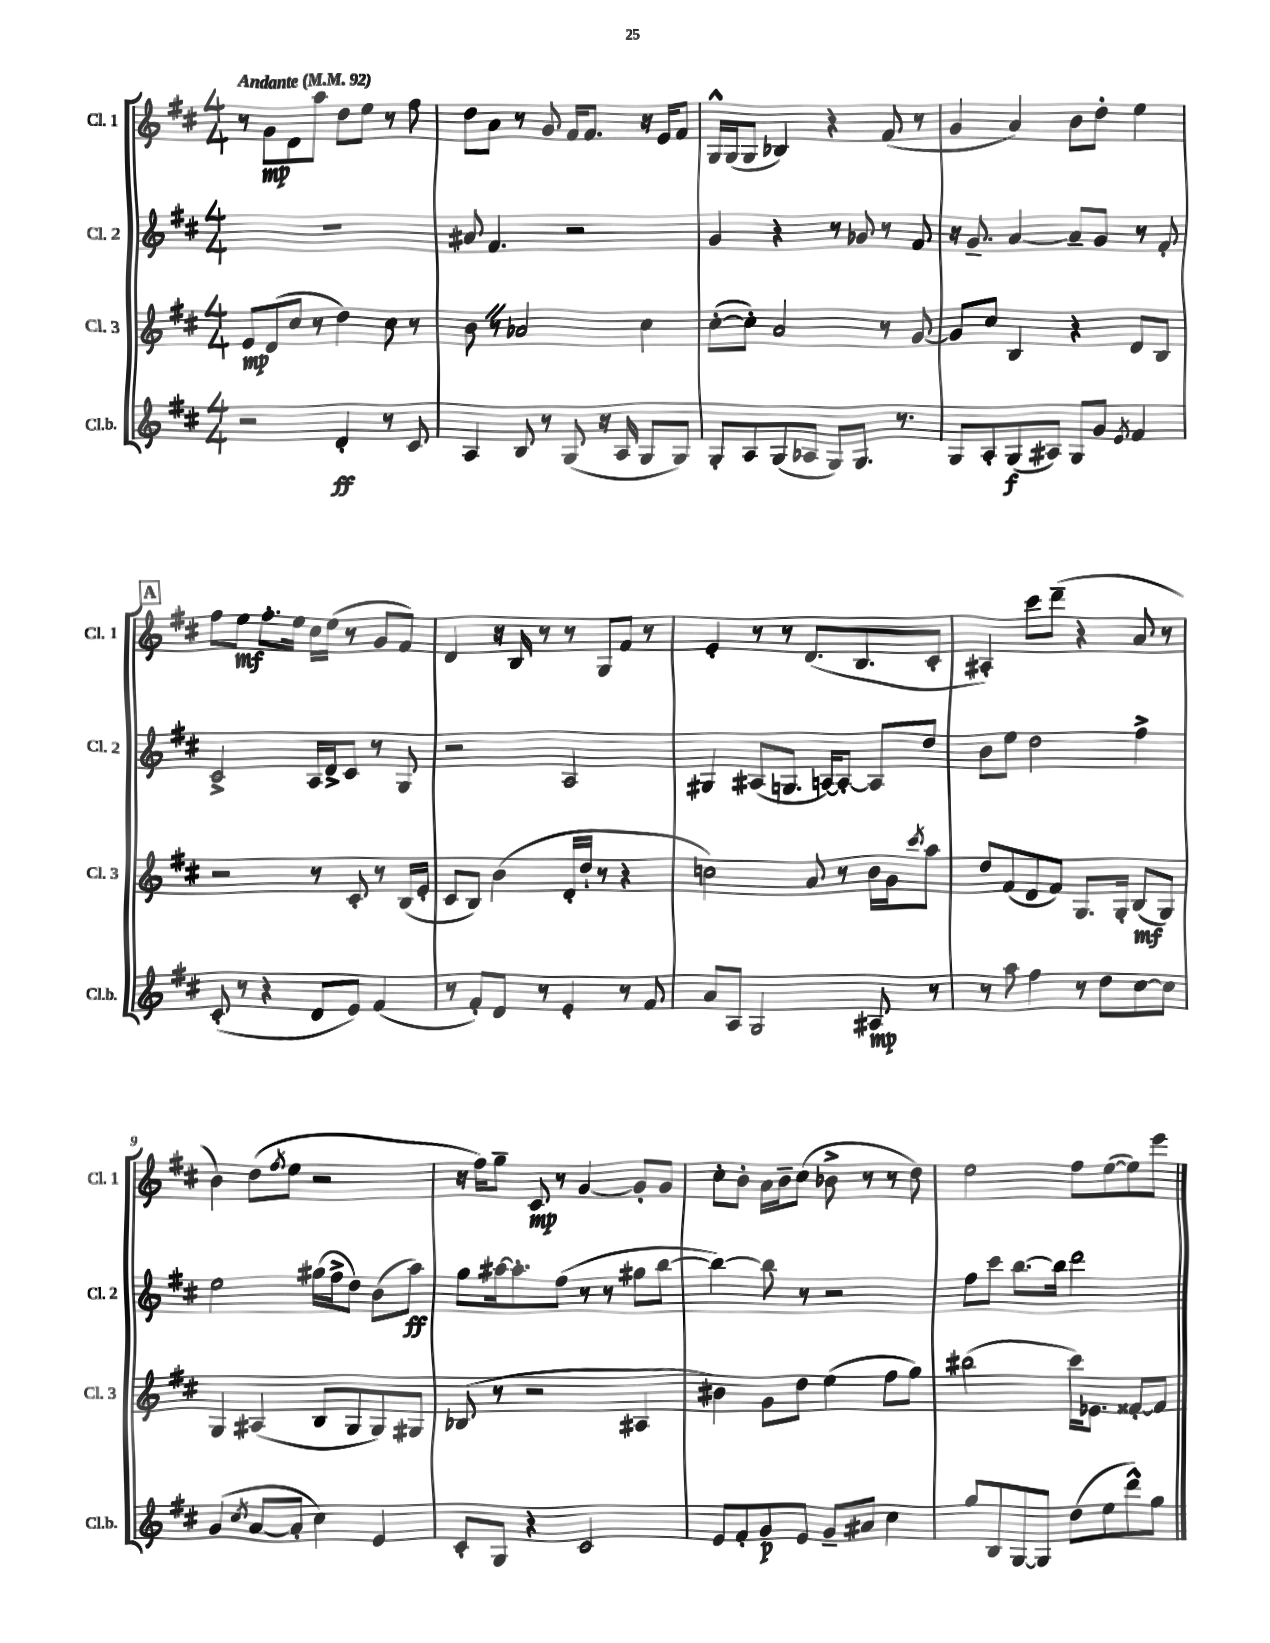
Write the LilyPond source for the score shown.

<<
\new StaffGroup <<
\new Staff = "s0" \with { instrumentName = "Cl. 1" shortInstrumentName = "Cl. 1" } {
    \clef treble \key d \major \numericTimeSignature \time 4/4 \tempo "Andante" 4 = 92
    r8 g'8\mp d'8 a''8 d''8 e''8 r8 fis''8 |
    d''8 a'8 r8 g'8 fis'16 fis'8. r16 e'16 fis'8 |
    g16-^ g16( g8 bes4) r4 fis'8( r8 |
    g'4 a'4) b'8 d''8-. e''4 |
    \mark \markup { \box "A" } fis''8 e''8\mf fis''8.-. e''16 cis''16 e''16( r8 g'8 fis'8) |
    d'4 r16 b16 r8 r8 g8 fis'8 r8 |
    e'4-. r8 r8 d'8.( b8. cis'8-. |
    ais4-.) cis'''8 d'''8--( r4 a'8 r8 |
    b'4) d''8( \acciaccatura { fis''8 } e''8 r2 |
    r16 fis''16) g''8-- cis'8\mp r8 g'4~ g'8-. g'8 |
    cis''8-. b'8-. a'16 b'16-- cis''8( bes'8-> r8 r8 d''8) |
    e''2 fis''8 e''8~( e''8) e'''8 \bar "|." |
}
\new Staff = "s1" \with { instrumentName = "Cl. 2" shortInstrumentName = "Cl. 2" } {
    \clef treble \key d \major \numericTimeSignature \time 4/4
    R1 |
    ais'8 fis'4. r2 |
    g'4 r4 r8 ges'8 r8 fis'8 |
    r16 g'8.-- a'4~ a'8-- g'8 r8 fis'8-. |
    \mark \markup { \box "A" } cis'2-> a16 d'16-> cis'8 r8 g8 |
    r2 a2 |
    gis4 ais8( g8. a16~) a8~-. a8 d''8 |
    b'8 e''8 d''2 fis''4-> |
    e''2 gis''16( fis''16-> d''8) b'8( a''8\ff) |
    g''8 ais''16~ ais''8.-. fis''8( r8 r8 gis''8 b''8~ |
    b''4~) b''8 r8 r2 |
    fis''8 cis'''8 b''8.~ b''16 d'''2 \bar "|." |
}
\new Staff = "s2" \with { instrumentName = "Cl. 3" shortInstrumentName = "Cl. 3" } {
    \clef treble \key d \major \numericTimeSignature \time 4/4
    e'8\mp d'8( cis''8 r8 d''4) cis''8 r8 |
    b'8 \once \override BreathingSign.text = \markup { \musicglyph "scripts.caesura.straight" } \breathe r8 aes'2 cis''4 |
    cis''8~-.( cis''8-.) a'2 r8 g'8~ |
    g'8 cis''8 b4 r4 d'8 b8 |
    \mark \markup { \box "A" } r2 r8 cis'8-. r8 b16( e'16-. |
    cis'8 b8) b'4( d'16-. d''16-! r8 r4 |
    c''2) a'8 r8 b'16 g'16 \acciaccatura { cis'''8 } a''8 |
    d''8 fis'8( d'8 fis'8) g8. g16-. b8\mf( g8) |
    g4 ais4( b8 g8 g8) gis8 |
    bes8( r8 r2 ais4 |
    bis'4) g'8 d''8 e''4( fis''8 g''8) |
    bis''2( cis'''16) ees'8. fisis'8~-. fisis'8 \bar "|." |
}
\new Staff = "s3" \with { instrumentName = "Cl.b." shortInstrumentName = "Cl.b." } {
    \clef treble \key d \major \numericTimeSignature \time 4/4
    r2 d'4-.\ff r8 cis'8 |
    a4 b8 r8 g8( r16 a16 g8 g8) |
    g8-. a8 g8( aes8 g8) g8. r8. |
    g8 a8-. g8\f( ais8) g8 g'8 \acciaccatura { e'8 } fis'4 |
    \mark \markup { \box "A" } cis'8-.( r8 r4 d'8 e'8) fis'4( |
    r8 fis'8-.) d'8 r8 e'4-. r8 fis'8 |
    a'8 a8 g2 ais8\mp r8 |
    r8 a''8 fis''4 r8 d''8 cis''8~ cis''8 |
    g'4( \acciaccatura { cis''8 } a'8~ a'8-. cis''4) e'4 |
    cis'8-. g8 r4 cis'2 |
    e'8 fis'8-. g'8\p e'8 g'8-- ais'8 cis''4 |
    g''8 b8 g8~ g8 d''8( e''8 d'''8-^) g''8 \bar "|." |
}
>>
>>
